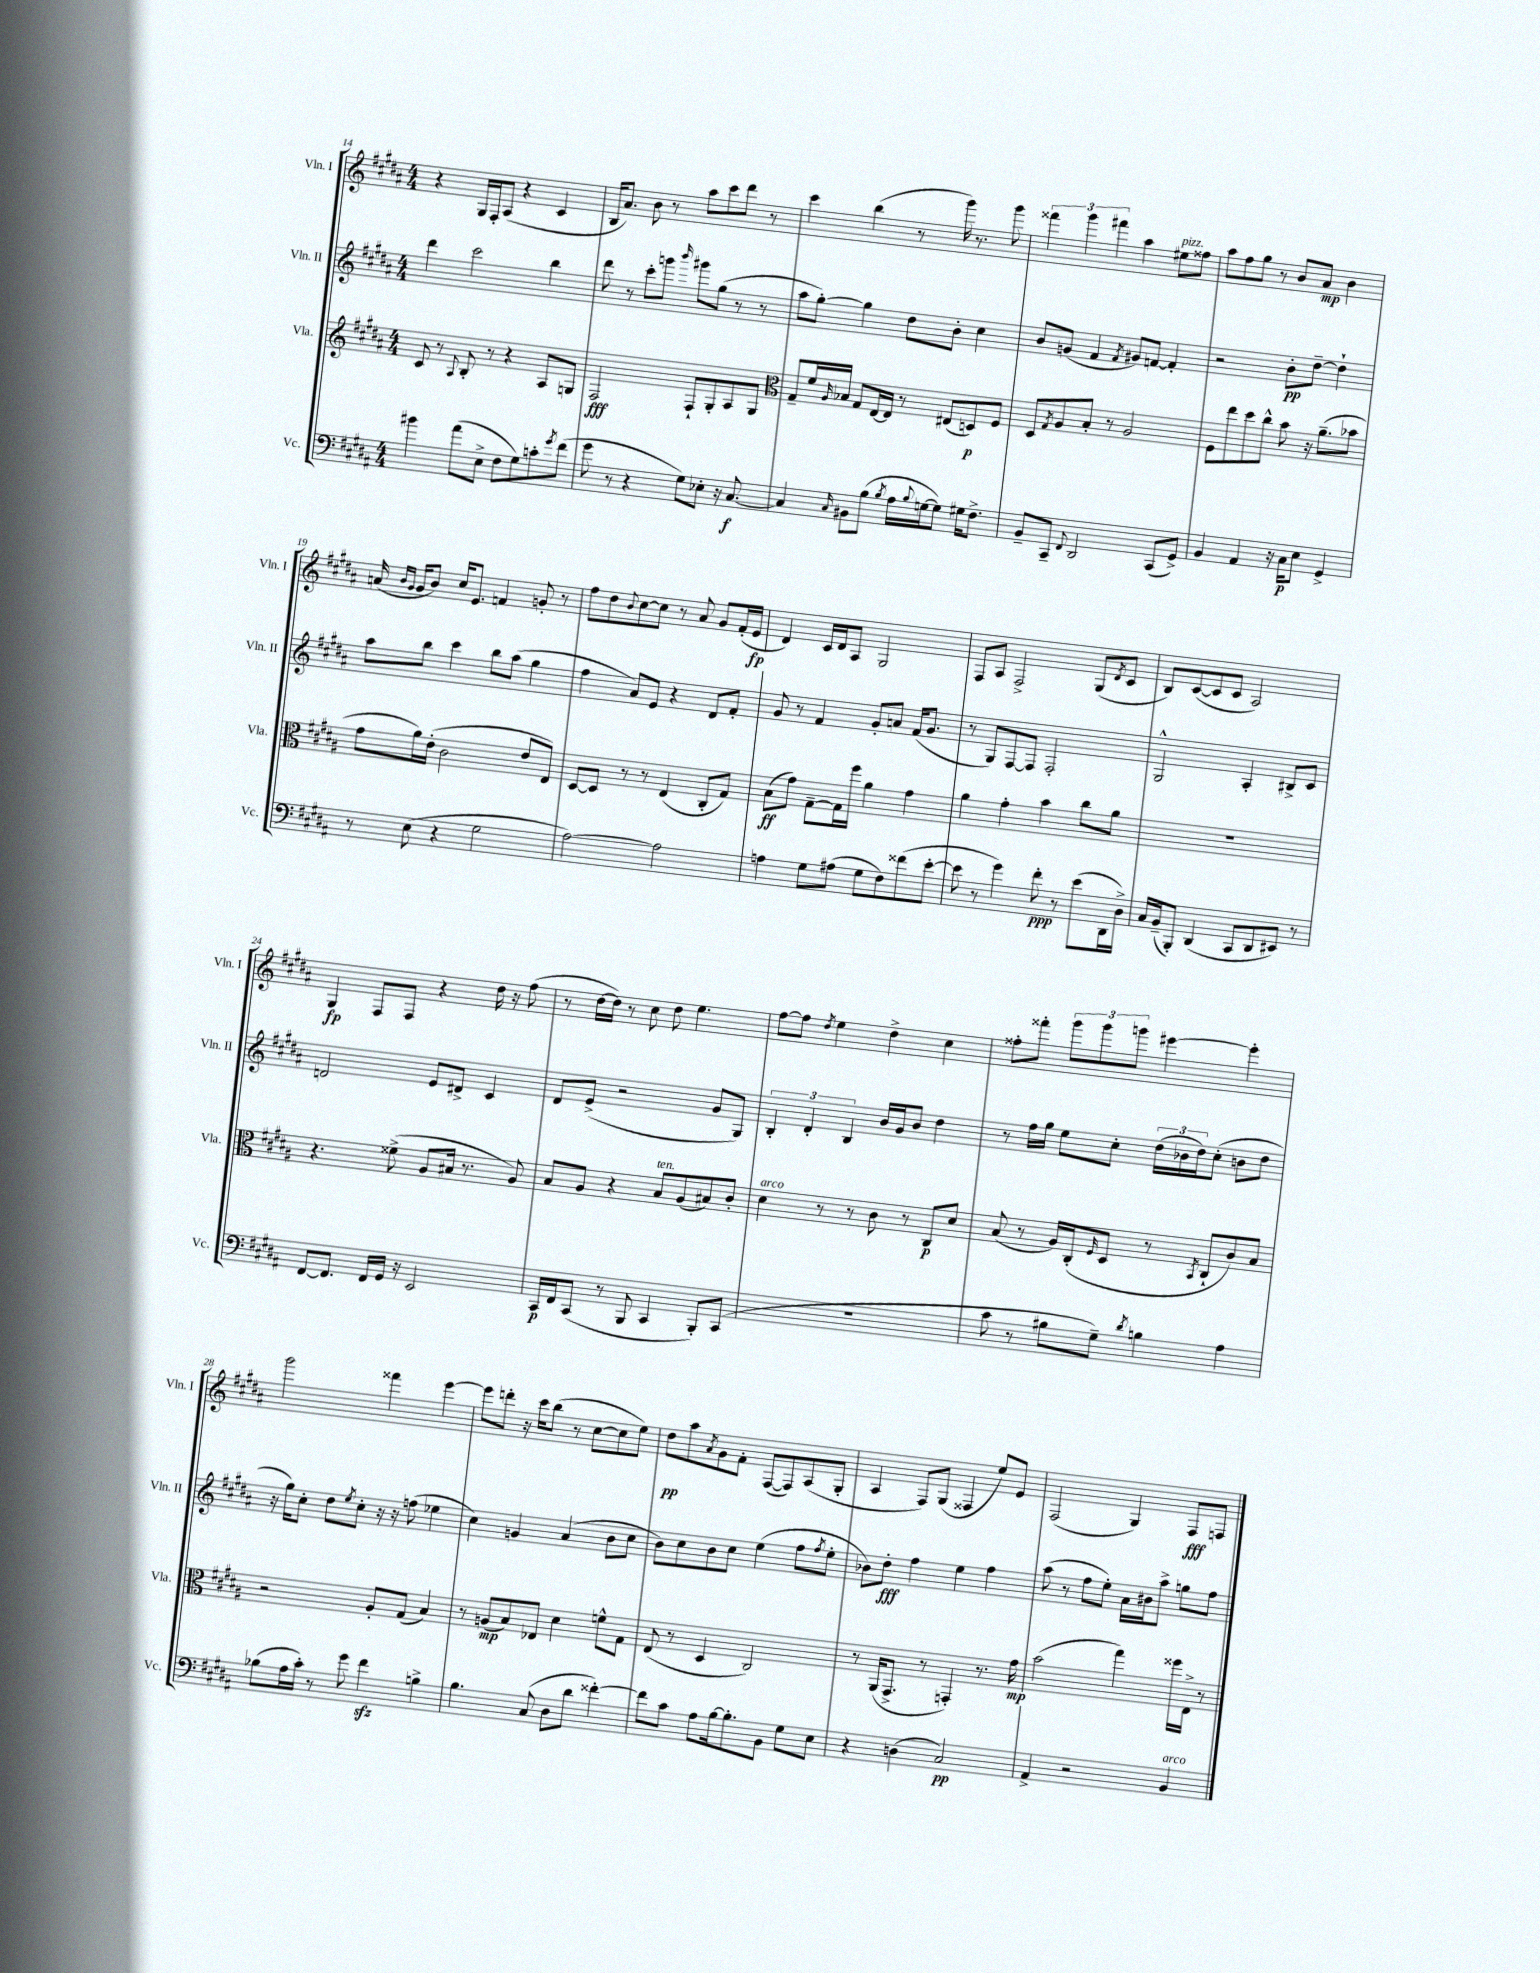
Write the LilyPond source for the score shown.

<<
\new StaffGroup <<
\new Staff = "s0" \with { instrumentName = "Vln. I" shortInstrumentName = "Vln. I" } {
    \clef treble \key b \major \numericTimeSignature \time 4/4
    r4 gis16 fis16-. ais8( r4 cis'4 |
    b16 ais'8.) b'8 r8 ais''8 cis'''8 dis'''8 r8 |
    cis'''4 b''4( r8 gis'''16) r8. gis'''8 |
    \tuplet 3/2 { fisis'''4 gis'''4 fis'''4 } ais''4 eis''8^\markup { \italic "pizz." } fisis''8 |
    ais''8 fis''8 gis''8 r8 b'8 ais'8\mp b'4 |
    a'16( \grace { b'16 gis'16 } gis'16 b'8) cis''16 e'8. f'4 g'8-. r8 |
    fis''8 dis''8 \appoggiatura { b'8 } cis''8~ cis''8 r8 ais'8 gis'8 fis'16-.( e'16\fp |
    dis'4) cis'16 dis'16 ais8 gis2 |
    fis8 ais8 fis2-> gis8( \acciaccatura { dis'8 } cis'8 |
    b8) cis'8~( cis'8 cis'8 ais2) |
    gis4\fp fis8 fis8 r4 dis''16 r16 fis''8( |
    r8 dis''16~ dis''16) r8 cis''8 dis''8 e''4. |
    fis''8~ fis''8 \acciaccatura { dis''8 } e''4 dis''4-> cis''4 |
    fisis''8-. fisis'''8-. \tuplet 3/2 { gis'''8 gis'''8 g'''8 } eis'''4~ eis'''4-. |
    gis'''2 fisis'''4 e'''4~ |
    e'''8 d'''8-. r16 cis'''16 b''8( r8 cis''8~ cis''8 e''8) |
    dis''8\pp ais''8 \acciaccatura { ais'8 } gis'8 fis'8-. fis8~( fis8) ais8( gis8-. |
    ais4 fis8) gis8( fisis4 e''8) e'8 |
    fis2( gis4) fis8\fff f8 \bar "|." |
}
\new Staff = "s1" \with { instrumentName = "Vln. II" shortInstrumentName = "Vln. II" } {
    \clef treble \key b \major \numericTimeSignature \time 4/4
    dis'''4 cis'''2 b''4 |
    dis'''8 r8 cis'''8-. g'''8 \grace { b'''16 } gis'''8 gis''8( r8 r8 |
    ais''8 gis''8~-.) gis''4 dis''8 b'8-. cis''4 |
    b'8 g'8( fis'4 \acciaccatura { fis'8 } gis'8) f'8~ f'4-. |
    r2 b'8-.\pp dis''8~-- dis''4-! |
    ais''8 b''8 cis'''4 b''8 ais''8( gis''4 |
    fis''4 ais'8) e'8 r4 dis'8 fis'8-. |
    gis'8 r8 fis'4 gis'8-. a'8 fis'16( gis'8. |
    r8 gis8) fis8~ fis8 fis2-. |
    gis2-^ ais4-. bis8-> cis'8 |
    d'2 e'8 dis'8-> cis'4 |
    dis'8 e'8->( r2 gis'8 gis8) |
    \tuplet 3/2 { b4-. dis'4-. b4 } b'16 gis'16 b'8 dis''4 |
    r8 fis''16 gis''16 e''8 cis''8-. \tuplet 3/2 { dis''16( bes'16 dis''16) } cis''8-.( b'8 dis''8 |
    r16 gis''16) cis''8-. dis''8 \acciaccatura { e''8 } cis''8-. r16 r16 f''8( ees''4 |
    cis''4) g'4 ais'4( b'8 cis''8 |
    b'8) cis''8 b'8 cis''8 e''4( fis''8 \acciaccatura { fis''8 } e''8-. |
    bes'8) dis''8-.\fff fis''4 e''4 fis''4 |
    ais''8( r8 fis''8 e''8-.) ais'16 bis'16 ais''8-> g''8 fis''8 \bar "|." |
}
\new Staff = "s2" \with { instrumentName = "Vla." shortInstrumentName = "Vla." } {
    \clef treble \key b \major \numericTimeSignature \time 4/4
    cis'8 r8 \appoggiatura { ais8 } b8-. r8 r4 ais8 g8 |
    fis2\fff fis8-! gis8-. ais8 gis8 |
    \clef alto gis8-- fis'16 \grace { ais16 } bes16 gis8 e16~ e16 r8 eis8( d8\p) fis8 |
    dis8 \acciaccatura { gis8 } ais8 b8-. r8 ais2 |
    fis8 e''8 dis''8 cis''8-^ b'8 r16 ais'8.--( bes'8 |
    gis'8 ais'16) e'16-.( cis'2 e'8 e8) |
    dis8~ dis8 r8 r8 e4( cis8-. gis8) |
    b8\ff( gis'8) gis8~-- gis16 fis''16 ais'4 gis'4 |
    ais'4 gis'4-. b'4 cis''8 ais'8 |
    R1 |
    r4. fisis'8->( ais8 bis16 r8. ais8) |
    b8 ais8 r4 b8^\markup { \italic "ten." } ais8( bis8) cis'8-. |
    dis'4^\markup { \italic "arco" } r8 r8 cis'8 r8 cis8\p dis'8 |
    b8( r8 ais16) cis16-.( \grace { fis16 } dis8 r8 \acciaccatura { b,8 } cis8-! cis'8) b8 |
    r2 ais8-. gis8( b4) |
    r8 a8\mp( b8) ees8 dis'4 f'8-^ gis8 |
    e8( r8 dis4 cis2) |
    r8 ais,16( gis,8.-> r8 g,4-.) r8. gis'16\mp |
    b'2( gis''4) fisis''16 e16-> r8 \bar "|." |
}
\new Staff = "s3" \with { instrumentName = "Vc." shortInstrumentName = "Vc." } {
    \clef bass \key b \major \numericTimeSignature \time 4/4
    bis'4 ais'8( e8-> fis8 gis8) c'8-. \acciaccatura { gis'8 } fis'8( |
    gis'8 r8 r4 gis8) ees8-. r16 cis8.~\f |
    cis4 \grace { cis16 } bis,8 b8( \acciaccatura { b8 } ais16 \appoggiatura { b8 } g16~ g8) gis16 fis8.-> |
    b,8-- cis,8-- \appoggiatura { fis,8 } dis,2 cis,8( gis,8->) |
    b,4 ais,4 r16 cis16\p e8 gis,4-> |
    r8 e8( r4 gis2 |
    ais2~) ais2 |
    a4 gis8 ais8( gis8 fis8) fisis'8( e'8~-. |
    e'8 r8 gis'4) fis'8-.\ppp r8 e'8( dis,16 dis16->) |
    cis16 b,16--( b,,8-.) dis,4( cis,8 dis,8 eis,8) r8 |
    fis,8~ fis,8. fis,16 gis,16 r16 e,2 |
    cis,16\p fis,16 cis,8( r8 b,,8 cis,4 b,,8-.) cis,8( |
    R1 |
    cis'8 r8 bis8 gis8--) \acciaccatura { dis'8 } b4 ais4 |
    bes8( ais16 cis'16-.) r8 gis'8 fis'4\sfz b4-> |
    b4. cis8( dis8 dis'8 fisis'4~-.) |
    fisis'8 cis'8 ais8 b16~ b8.-. b,8 gis8 e8 |
    r4 d4( cis2\pp) |
    ais,4-> r2 b,4^\markup { \italic "arco" } \bar "|." |
}
>>
>>
\layout { \context { \Score currentBarNumber = #14 } }
